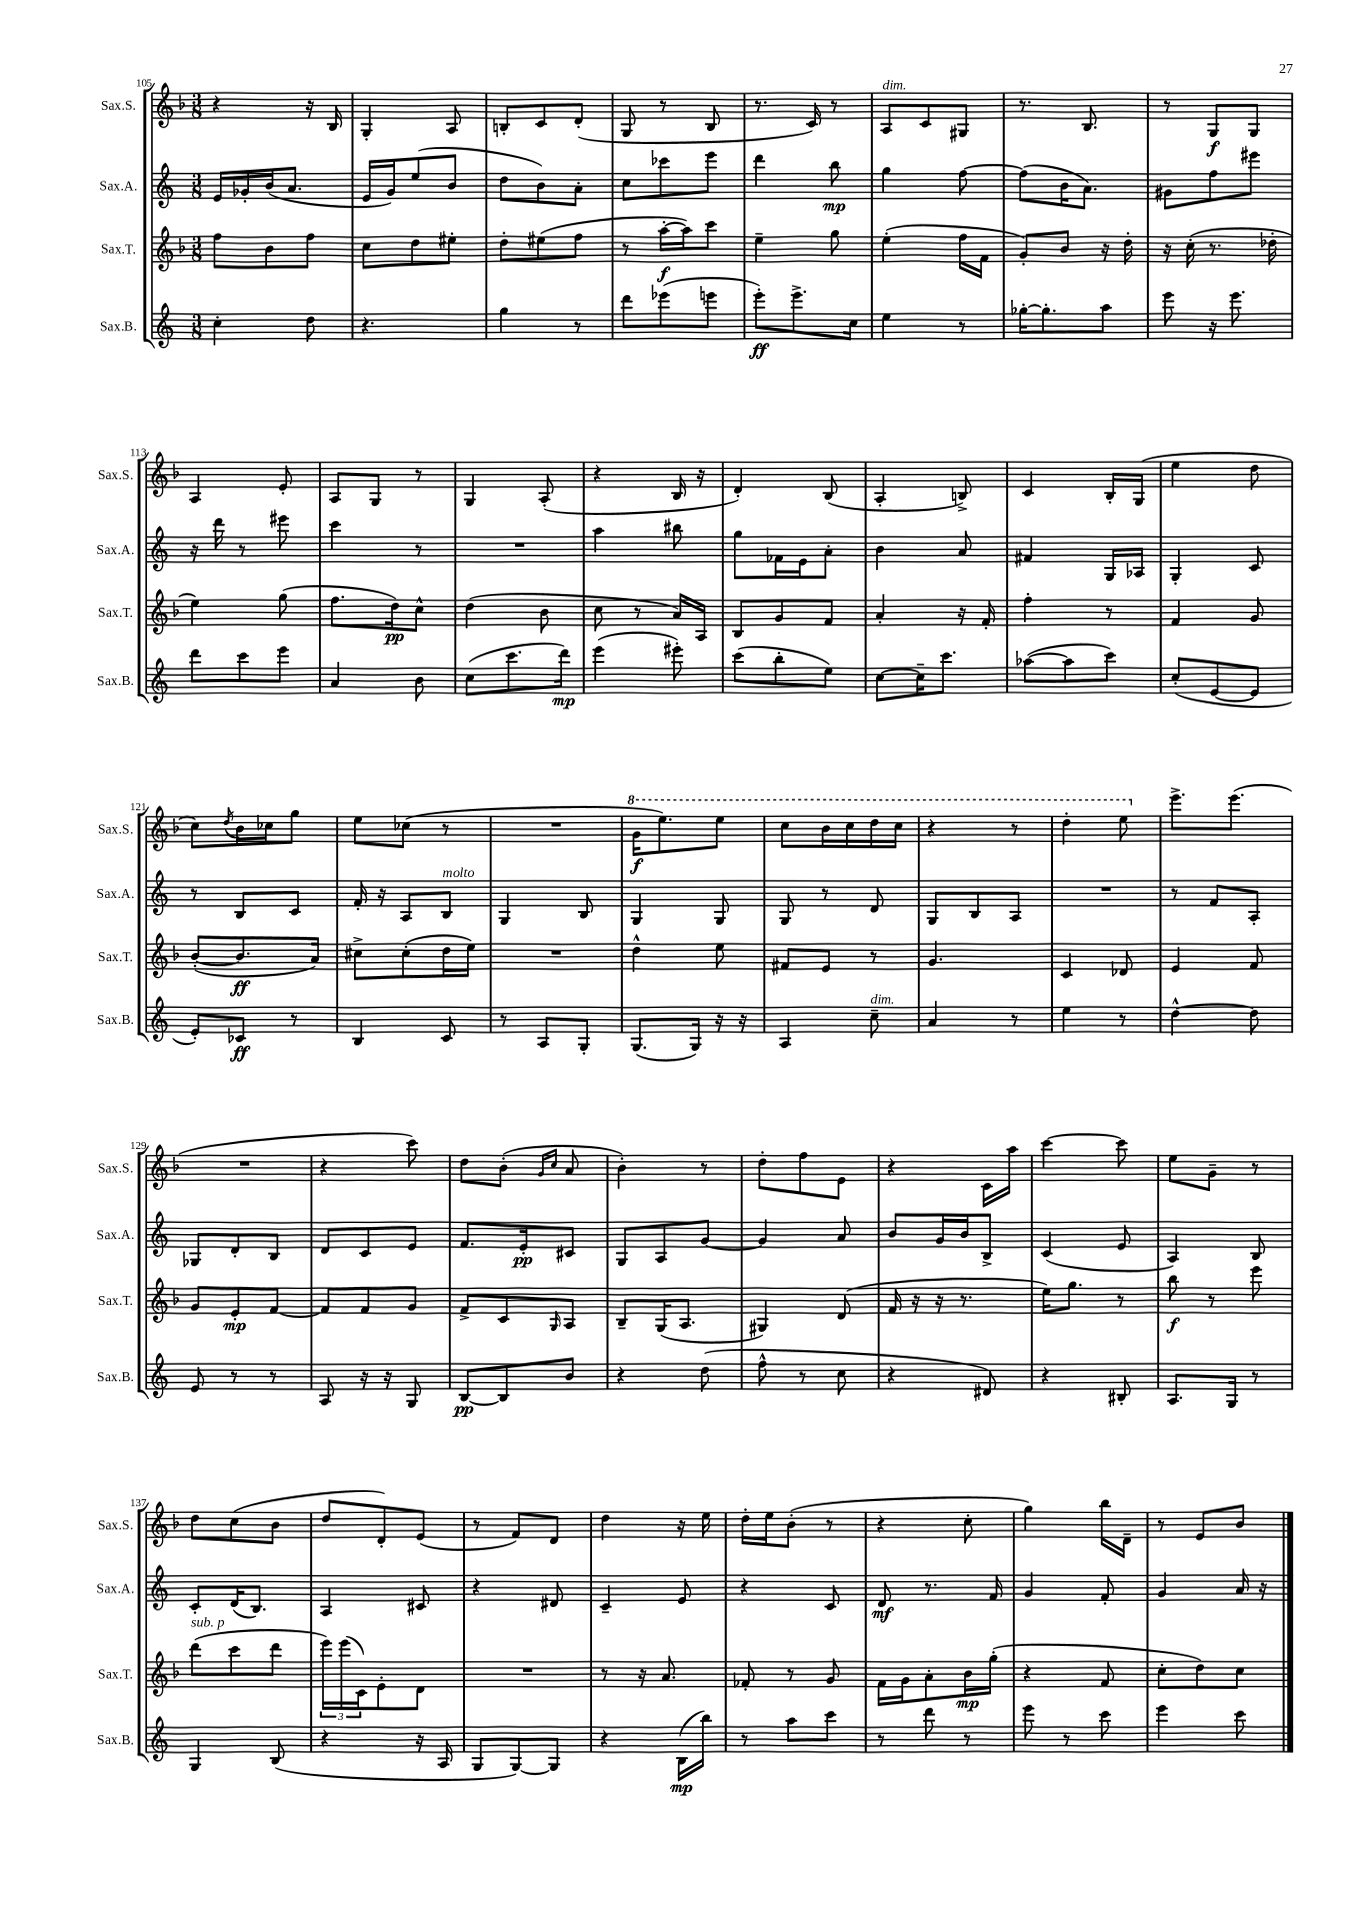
<<
\new StaffGroup <<
\new Staff = "s0" \with { instrumentName = "Sax.S." shortInstrumentName = "Sax.S." } {
    \clef treble \key f \major \numericTimeSignature \time 3/8
    r4 r16 bes16 |
    g4-. a8 |
    b8-. c'8 d'8-.( |
    g8 r8 bes8 |
    r8. c'16) r8 |
    a8^\markup { \italic "dim." } c'8 gis8 |
    r8. bes8. |
    r8 g8\f g8 |
    a4 e'8-. |
    a8 g8 r8 |
    g4 a8-.( |
    r4 bes16 r16 |
    d'4-.) bes8( |
    a4-. b8->) |
    c'4 bes16-. g16( |
    e''4 d''8 |
    c''8) \acciaccatura { d''8 } bes'16 ces''16 g''8 |
    e''8 ces''8( r8 |
    R4. |
    \ottava #1 g''16\f e'''8.) e'''8 |
    c'''8 bes''16 c'''16 d'''16 c'''16 |
    r4 r8 |
    d'''4-. e'''8 \ottava #0 |
    e'''8.-> e'''8.( |
    R4. |
    r4 c'''8) |
    d''8 bes'8-.( \grace { g'16 c''16 } a'8 |
    bes'4-.) r8 |
    d''8-. f''8 e'8 |
    r4 c'16 a''16 |
    c'''4~ c'''8 |
    e''8 g'8-- r8 |
    d''8 c''8( bes'8 |
    d''8 d'8-.) e'8( |
    r8 f'8) d'8 |
    d''4 r16 e''16 |
    d''16-. e''16 bes'8-.( r8 |
    r4 c''8-. |
    g''4) bes''16 d'16-- |
    r8 e'8 bes'8 \bar "|." |
}
\new Staff = "s1" \with { instrumentName = "Sax.A." shortInstrumentName = "Sax.A." } {
    \clef treble \key c \major \numericTimeSignature \time 3/8
    e'16 ges'16-. b'16( a'8. |
    e'16 g'16) e''8( b'8 |
    d''8 b'8) a'8-. |
    c''8 ces'''8 e'''8 |
    d'''4 b''8\mp |
    g''4 f''8~ |
    f''8( b'16 a'8.) |
    gis'8 f''8 eis'''8 |
    r16 d'''16 r8 eis'''8 |
    c'''4 r8 |
    R4. |
    a''4 bis''8 |
    g''8 fes'16 e'16 a'8-. |
    b'4 a'8 |
    fis'4 g16 aes16 |
    g4-. c'8 |
    r8 b8 c'8 |
    f'16-. r16 a8 b8^\markup { \italic "molto" } |
    g4 b8 |
    g4 g8 |
    g8 r8 d'8 |
    g8 b8 a8 |
    R4. |
    r8 f'8 a8-. |
    ges8 d'8-. b8 |
    d'8 c'8 e'8 |
    f'8. e'16-.\pp cis'8 |
    g8 a8 g'8~ |
    g'4 a'8 |
    b'8 g'16 b'16 b8-> |
    c'4( e'8 |
    a4) b8 |
    c'8-. d'16( b8.) |
    a4 cis'8 |
    r4 dis'8 |
    c'4-- e'8 |
    r4 c'8 |
    d'8\mf r8. f'16 |
    g'4 f'8-. |
    g'4 a'16 r16 \bar "|." |
}
\new Staff = "s2" \with { instrumentName = "Sax.T." shortInstrumentName = "Sax.T." } {
    \clef treble \key f \major \numericTimeSignature \time 3/8
    f''8 bes'8 f''8 |
    c''8 d''8 eis''8-. |
    d''8-. eis''8( f''8 |
    r8 a''16~-.\f a''16) c'''8 |
    e''4-- g''8 |
    e''4-.( f''16 f'16 |
    g'8-.) bes'8 r16 d''16-. |
    r16 c''16-.( r8. des''16-. |
    e''4) g''8( |
    f''8. d''16\pp) c''8-^ |
    d''4( bes'8 |
    c''8 r8 a'16) a16 |
    bes8 g'8 f'8 |
    a'4-. r16 f'16-. |
    f''4-. r8 |
    f'4 g'8 |
    bes'8~-.( bes'8.\ff a'16) |
    cis''8-> cis''8-.( d''16 e''16) |
    R4. |
    d''4-^ e''8 |
    fis'8 e'8 r8 |
    g'4. |
    c'4 des'8 |
    e'4 f'8 |
    g'8 e'8-.\mp f'8~ |
    f'8 f'8 g'8 |
    f'8-> c'8 \grace { g16 } a8 |
    bes8-- g16( a8. |
    gis4) d'8( |
    f'16 r16 r16 r8. |
    e''16) g''8. r8 |
    bes''8\f r8 e'''8 |
    d'''8^\markup { \italic "sub. p" }( c'''8 d'''8 |
    \tuplet 3/2 { e'''16) e'''16( c'16) } e'8-. d'8 |
    R4. |
    r8 r16 a'8. |
    fes'8-. r8 g'8 |
    f'16 g'16 a'8-. bes'16\mp g''16-.( |
    r4 f'8 |
    c''8-. d''8) c''8 \bar "|." |
}
\new Staff = "s3" \with { instrumentName = "Sax.B." shortInstrumentName = "Sax.B." } {
    \clef treble \key c \major \numericTimeSignature \time 3/8
    c''4-. d''8 |
    r4. |
    g''4 r8 |
    d'''8 ees'''8( e'''8 |
    e'''8-.\ff) e'''8.-> c''16 |
    e''4 r8 |
    ges''16~-. ges''8.-. a''8 |
    e'''8 r16 e'''8. |
    d'''8 c'''8 e'''8 |
    a'4 b'8 |
    c''8( c'''8. d'''16\mp) |
    e'''4( eis'''8-.) |
    c'''8( b''8-. e''8) |
    c''8~ c''16-- c'''8. |
    aes''8~( aes''8 c'''8) |
    c''8-.( e'8~ e'8 |
    e'8-.) ces'8\ff r8 |
    b4 c'8 |
    r8 a8 g8-. |
    g8.( g16) r16 r16 |
    a4 c''8--^\markup { \italic "dim." } |
    a'4 r8 |
    e''4 r8 |
    d''4~-^ d''8 |
    e'8 r8 r8 |
    a8 r16 r16 g8 |
    b8~\pp b8 b'8 |
    r4 d''8( |
    f''8-^ r8 c''8 |
    r4 dis'8) |
    r4 bis8-. |
    a8. g16 r8 |
    g4 b8( |
    r4 r16 a16 |
    g8 g8~) g8 |
    r4 b16\mp( b''16) |
    r8 a''8 c'''8 |
    r8 d'''8 r8 |
    e'''8 r8 c'''8 |
    e'''4 c'''8 \bar "|." |
}
>>
>>
\layout { \context { \Score currentBarNumber = #105 } }
